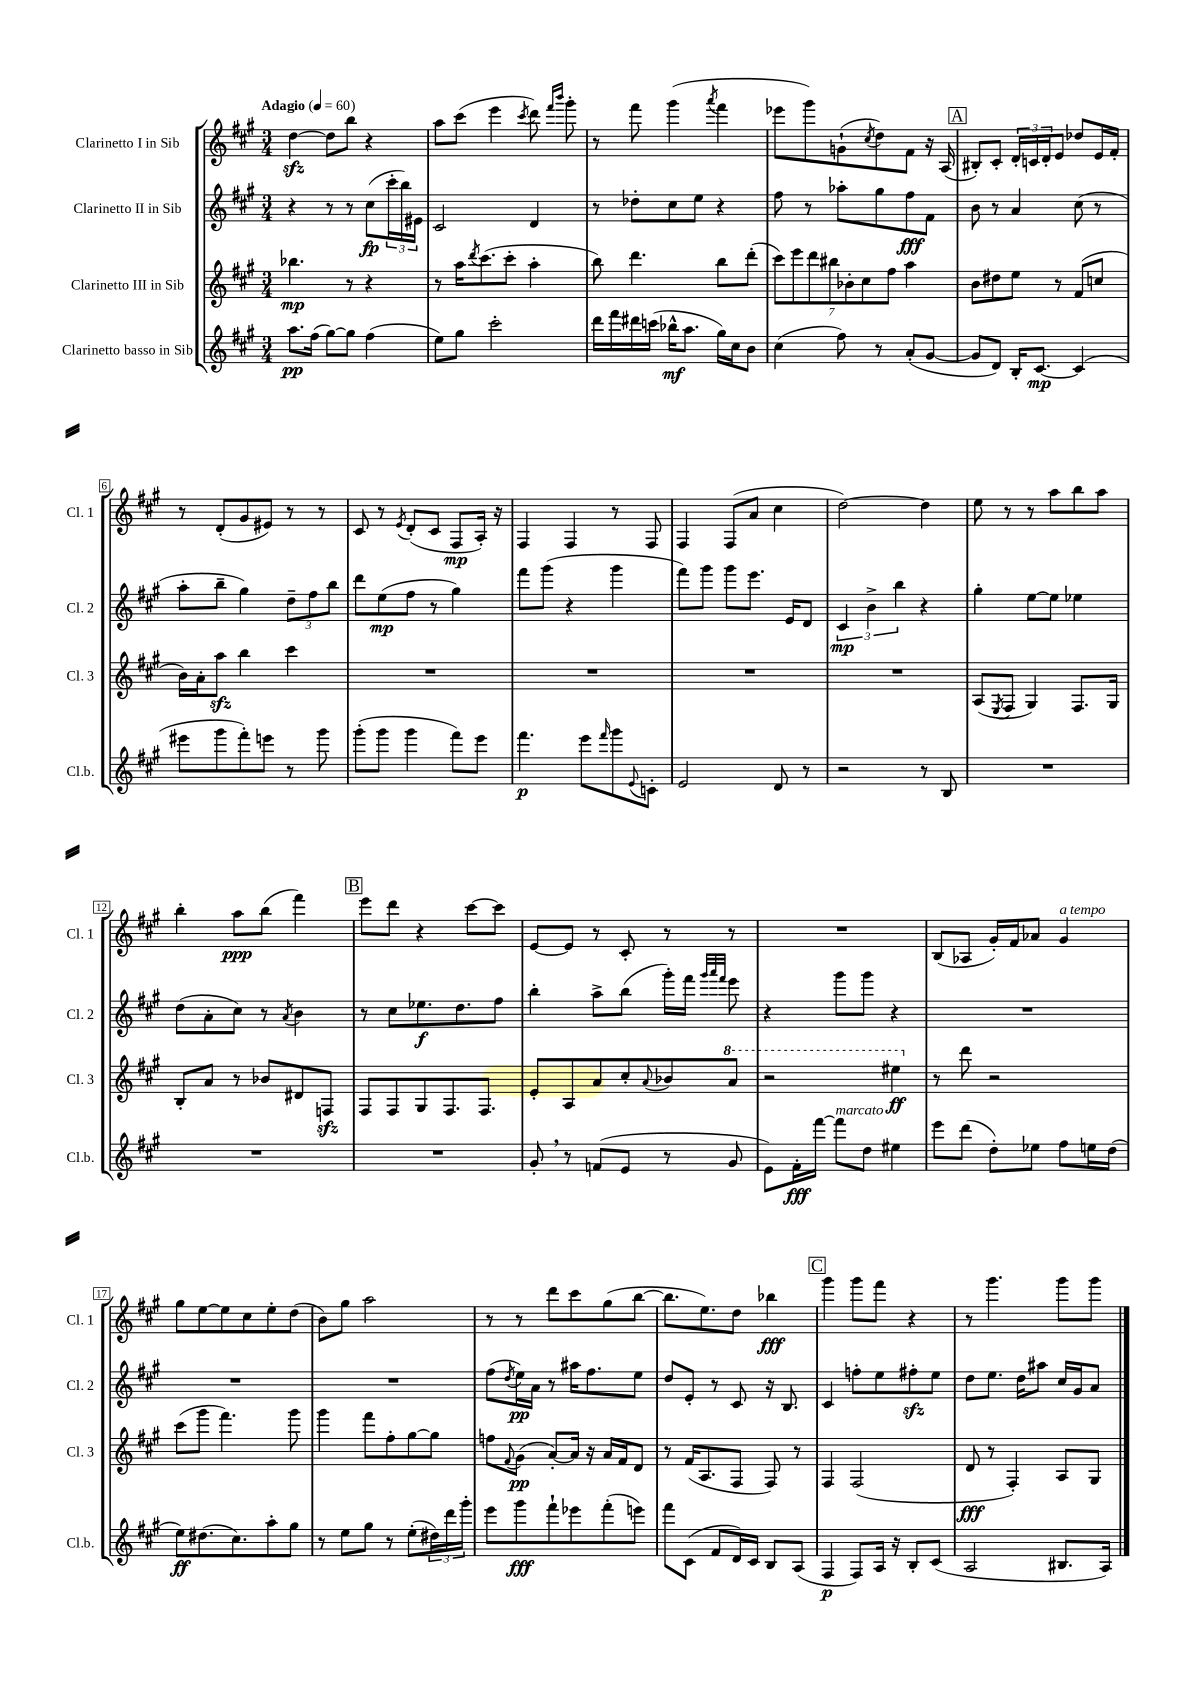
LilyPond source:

<<
\new StaffGroup <<
\new Staff = "s0" \with { instrumentName = "Clarinetto I in Sib" shortInstrumentName = "Cl. 1" } {
    \clef treble \key a \major \numericTimeSignature \time 3/4 \tempo "Adagio" 4 = 60
    d''4~\sfz d''8 b''8 r4 |
    a''8 cis'''8( e'''4 \acciaccatura { cis'''8 } d'''8) \grace { fis'''16 b'''16 } gis'''8-. |
    r8 fis'''8 gis'''4( \acciaccatura { a'''8 } fis'''4 |
    ees'''8 gis'''8) g'8-!( \acciaccatura { cis''8 } d''8) fis'8 r16 a16( |
    \mark \markup { \box "A" } bis8-.) cis'8-. \tuplet 3/2 { d'16-. c'16 d'16-. } e'8 des''8 e'16 fis'16-. |
    r8 d'8-.( gis'8 eis'8) r8 r8 |
    cis'8 r8 \acciaccatura { e'8 } d'8-.( cis'8 fis8\mp a16-.) r16 |
    fis4 fis4 r8 fis8 |
    fis4 fis8( a'8 cis''4 |
    d''2~) d''4 |
    e''8 r8 r8 a''8 b''8 a''8 |
    b''4-. a''8\ppp b''8( fis'''4) |
    \mark \markup { \box "B" } e'''8 d'''8 r4 cis'''8~ cis'''8 |
    e'8~ e'8 r8 cis'8-. r8 r8 |
    R2. |
    b8( aes8 gis'16-.) fis'16 aes'8 gis'4^\markup { \italic "a tempo" } |
    gis''8 e''8~ e''8 cis''8 e''8-. d''8( |
    b'8) gis''8 a''2 |
    r8 r8 d'''8 cis'''8 gis''8( b''8~ |
    b''8. e''8.) d''8 bes''4\fff |
    \mark \markup { \box "C" } gis'''4 gis'''8 fis'''8 r4 |
    r8 gis'''4. gis'''8 gis'''8 \bar "|." |
}
\new Staff = "s1" \with { instrumentName = "Clarinetto II in Sib" shortInstrumentName = "Cl. 2" } {
    \clef treble \key a \major \numericTimeSignature \time 3/4
    r4 r8 r8 cis''8\fp( \tuplet 3/2 { cis'''16-. b''16) eis'16 } |
    cis'2 d'4 |
    r8 des''8-. cis''8 e''8 r4 |
    fis''8 r8 aes''8-. gis''8 fis''8\fff fis'8 |
    \mark \markup { \box "A" } b'8 r8 a'4 cis''8( r8 |
    a''8-. b''8-- gis''4) \tuplet 3/2 { d''8-- fis''8 b''8 } |
    d'''8 e''8\mp( fis''8 r8 gis''4) |
    fis'''8 gis'''8( r4 gis'''4 |
    fis'''8) gis'''8 gis'''8 e'''8. e'16 d'8 |
    \tuplet 3/2 { cis'4\mp b'4-> b''4 } r4 |
    gis''4-. e''8~ e''8 ees''4 |
    d''8( a'8-. cis''8) r8 \acciaccatura { a'8 } b'4 |
    \mark \markup { \box "B" } r8 cis''8 ees''8.\f d''8. fis''8 |
    b''4-. a''8-> b''8( gis'''16-.) fis'''16 \grace { gis'''32 a'''32 fis'''32 } e'''8 |
    r4 gis'''8 gis'''8 r4 |
    R2. |
    R2. |
    R2. |
    fis''8( \acciaccatura { d''8 } e''16\pp) a'16 r8 ais''16 fis''8. e''8 |
    d''8 e'8-. r8 cis'8 r16 b8. |
    \mark \markup { \box "C" } cis'4 f''8-. e''8 fis''8-.\sfz e''8 |
    d''8 e''8. d''16 ais''8 cis''16 gis'16 a'8 \bar "|." |
}
\new Staff = "s2" \with { instrumentName = "Clarinetto III in Sib" shortInstrumentName = "Cl. 3" } {
    \clef treble \key a \major \numericTimeSignature \time 3/4
    bes''4.\mp r8 r4 |
    r8 a''16 \acciaccatura { d'''8 } cis'''8.( cis'''8-. a''4-. |
    b''8) d'''4. b''8 d'''8-.( |
    \tuplet 7/4 { cis'''8) e'''8 d'''8 bis''8 bes'8-. cis''8 fis''8 } a''4 |
    \mark \markup { \box "A" } b'8 dis''8 e''8 r8 fis'8( c''8 |
    b'16) a'16-. a''8\sfz b''4 cis'''4 |
    R2. |
    R2. |
    R2. |
    R2. |
    a8( \acciaccatura { e8 } fis8 gis4) fis8. gis16 |
    b8-. a'8 r8 bes'8 dis'8 f8\sfz |
    \mark \markup { \box "B" } fis8 fis8 gis8 fis8. fis8. |
    e'8-. a8 a'8 cis''8-. \appoggiatura { a'8 } bes'8 \ottava #1 a''8 |
    r2 eis'''4\ff \ottava #0 |
    r8 d'''8 r2 |
    cis'''8( gis'''8 fis'''4.) gis'''8 |
    gis'''4 fis'''8 fis''8-. gis''8~ gis''8 |
    f''8 \appoggiatura { fis'8 } gis'8\pp( a'8~-.) a'16 r16 a'16 fis'16 d'8 |
    r8 fis'16( a8. fis8 fis8) r8 |
    \mark \markup { \box "C" } fis4 fis2( |
    d'8\fff r8 fis4-.) a8 gis8 \bar "|." |
}
\new Staff = "s3" \with { instrumentName = "Clarinetto basso in Sib" shortInstrumentName = "Cl.b." } {
    \clef treble \key a \major \numericTimeSignature \time 3/4
    a''8.\pp fis''16( gis''8~) gis''8 fis''4( |
    e''8) gis''8 cis'''2-. |
    d'''16 fis'''16 dis'''16 c'''16( bes''16-^\mf a''8. gis''16) cis''16 b'8 |
    cis''4( fis''8) r8 a'8-.( gis'8~ |
    \mark \markup { \box "A" } gis'8 d'8) b16-. cis'8.~\mp cis'4( |
    eis'''8 gis'''8 fis'''8-.) e'''8 r8 gis'''8 |
    gis'''8-.( gis'''8 gis'''4 fis'''8) e'''8 |
    fis'''4.\p e'''8 \grace { fis'''16 } gis'''8 \appoggiatura { e'8 } c'8-. |
    e'2 d'8 r8 |
    r2 r8 b8 |
    R2. |
    R2. |
    \mark \markup { \box "B" } R2. |
    gis'8-. \breathe r8 f'8( e'8 r8 gis'8 |
    e'8) fis'16-.\fff fis'''16~ fis'''8^\markup { \italic "marcato" } d''8 eis''4 |
    e'''8 d'''8( d''8-.) ees''8 fis''8 e''16 d''16( |
    e''8\ff) dis''8.( cis''8.) a''8-. gis''8 |
    r8 e''8 gis''8 r8 e''8-.( \tuplet 3/2 { dis''16) d'''16 gis'''16-. } |
    e'''8 gis'''8\fff fis'''8-! ees'''8 fis'''8-.( e'''8) |
    fis'''8 cis'8( fis'8 d'16) cis'16 b8 a8( |
    \mark \markup { \box "C" } fis4\p fis8) a16 r16 b8-. cis'8( |
    a2 bis8. a16) \bar "|." |
}
>>
>>
\layout { \context { \Score \override BarNumber.stencil = #(make-stencil-boxer 0.1 0.3 ly:text-interface::print) } }
